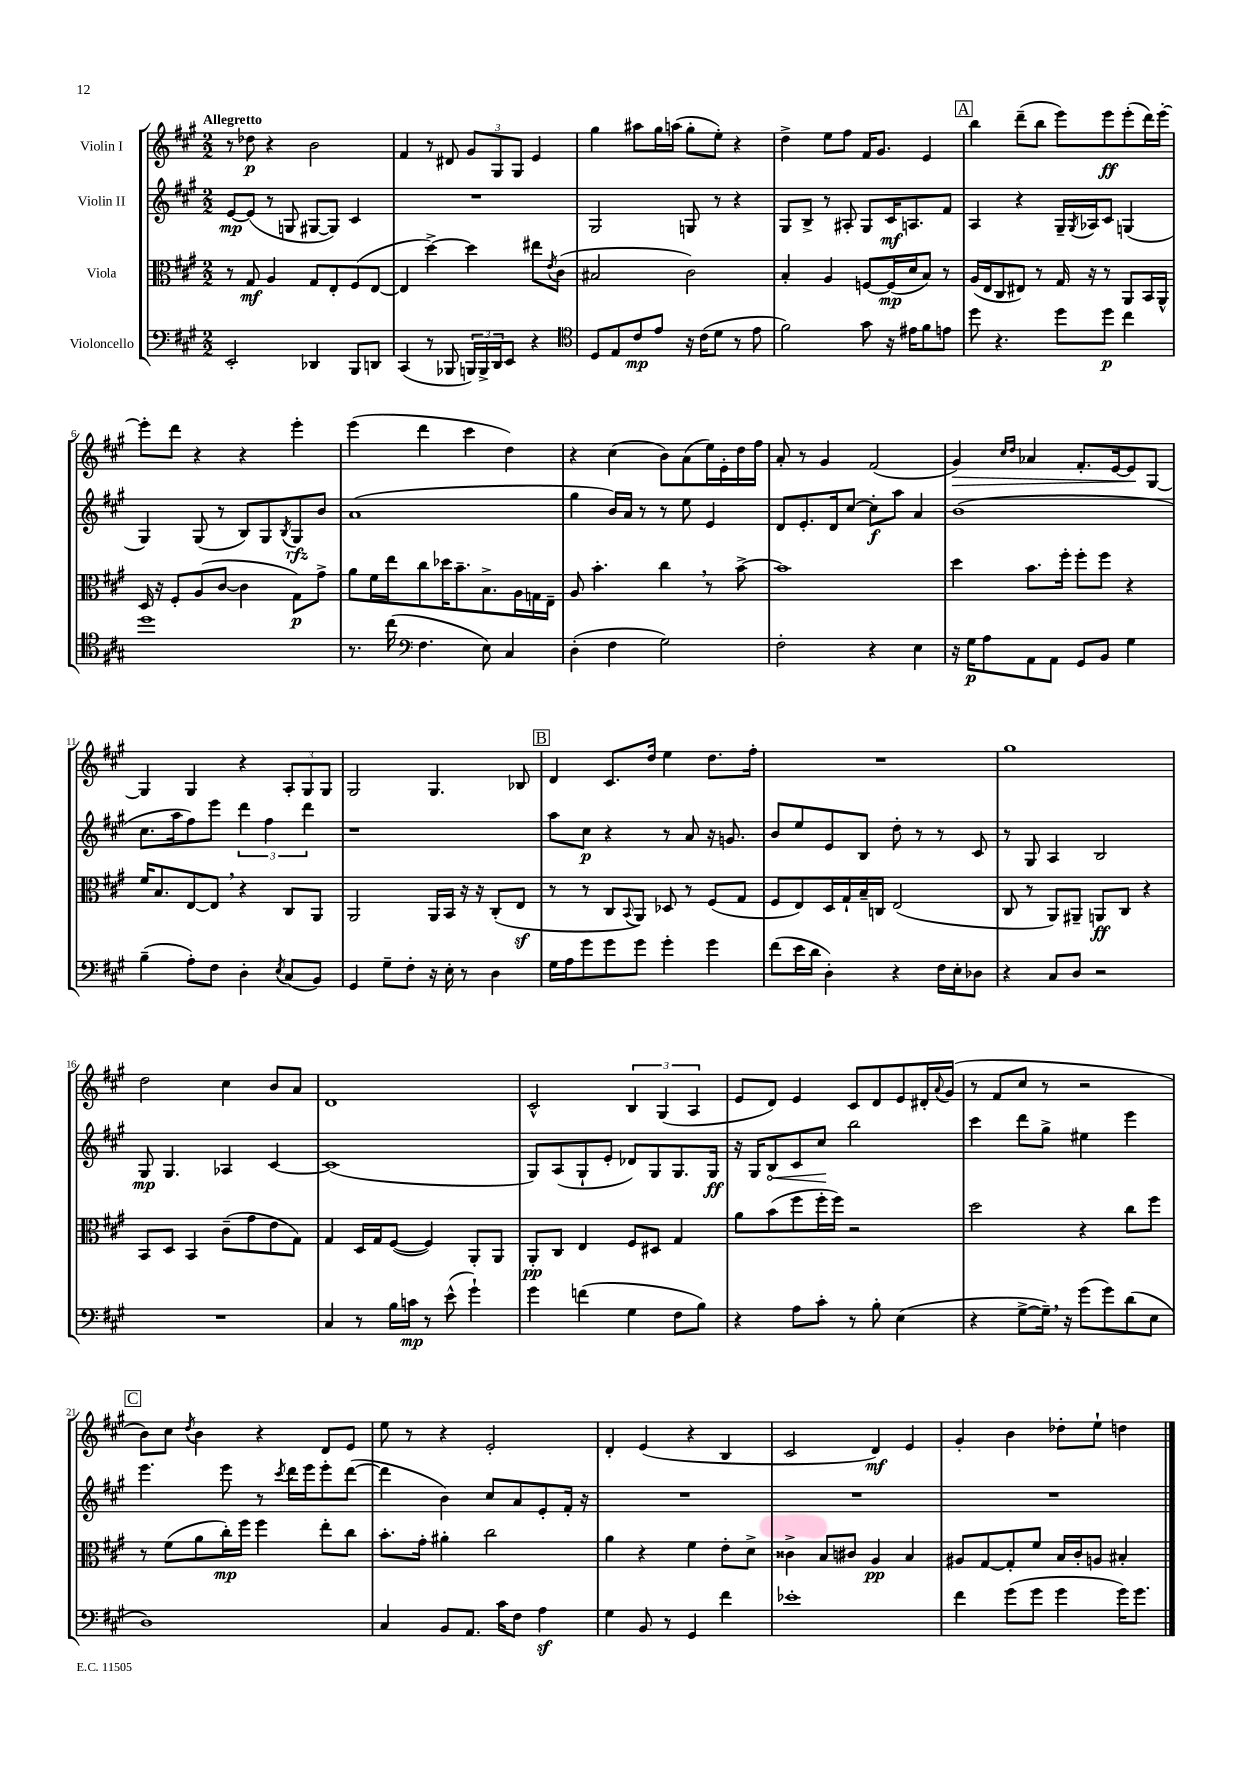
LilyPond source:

<<
\new StaffGroup <<
\new Staff = "s0" \with { instrumentName = "Violin I" } {
    \clef treble \key a \major \numericTimeSignature \time 2/2 \tempo "Allegretto"
    r8 des''8\p r4 b'2 |
    fis'4 r8 dis'8 \tuplet 3/2 { gis'8 gis8 gis8 } e'4 |
    gis''4 ais''8 gis''16 a''16( gis''8-. e''8-.) r4 |
    d''4-> e''8 fis''8 fis'16 gis'8. e'4 |
    \mark \markup { \box "A" } b''4 d'''8--( b''8 e'''8) e'''8\ff e'''8-.( d'''16) e'''16~-. |
    e'''8-. d'''8 r4 r4 e'''4-. |
    e'''4( d'''4 cis'''4 d''4) |
    r4 cis''4( b'8) a'8( e''16) e'16-. d''16 fis''16 |
    a'8-. r8 gis'4 fis'2( |
    gis'4\>) \grace { cis''16 d''16 } aes'4 fis'8.-. e'16~ e'8\! gis8~ |
    gis4 gis4 r4 \tuplet 3/2 { a8-. gis8 gis8 } |
    gis2 gis4. bes8 |
    \mark \markup { \box "B" } d'4 cis'8. d''16 e''4 d''8. fis''16-. |
    R1 |
    gis''1 |
    d''2 cis''4 b'8 a'8 |
    d'1 |
    cis'2-^ \tuplet 3/2 { b4 gis4( a4 } |
    e'8 d'8) e'4 cis'8 d'8 e'8 dis'16-. \appoggiatura { a'8 } gis'16( |
    r8 fis'8 cis''8 r8 r2 |
    \mark \markup { \box "C" } b'8) cis''8 \acciaccatura { d''8 } b'4 r4 d'8 e'8 |
    e''8 r8 r4 e'2-. |
    d'4-. e'4( r4 b4 |
    cis'2 d'4\mf) e'4 |
    gis'4-. b'4 des''8-. e''8-! d''4 \bar "|." |
}
\new Staff = "s1" \with { instrumentName = "Violin II" } {
    \clef treble \key a \major \numericTimeSignature \time 2/2
    e'8~\mp e'8( r8 g8 gis8~ gis8) cis'4 |
    R1 |
    gis2 g8 r8 r4 |
    gis8 b8-> r8 ais8-. gis8 cis'16\mf a8. fis'8 |
    \mark \markup { \box "A" } a4 r4 gis16-- \acciaccatura { gis8 } aes16 cis'8 g4( |
    gis4) gis8( r8 b8) gis8 \acciaccatura { b8 } gis8\rfz b'8 |
    a'1( |
    gis''4 b'16) a'16 r8 r8 e''8 e'4 |
    d'8 e'8.-. d'16 cis''8~ cis''8-.\f a''8 a'4 |
    b'1( |
    cis''8. a''16 fis''8) e'''8 \tuplet 3/2 { d'''4 fis''4 d'''4 } |
    r1 |
    \mark \markup { \box "B" } a''8 cis''8\p r4 r8 a'8 r16 g'8. |
    b'8 e''8 e'8 b8 d''8-. r8 r8 cis'8 |
    r8 gis8 a4 b2 |
    gis8\mp gis4. aes4 cis'4~ |
    cis'1( |
    gis8) a8( gis8-! e'8-. des'8) gis8 gis8. gis16\ff |
    r16 gis16 \once \override Hairpin.circled-tip = ##t b8\< cis'8 cis''8\! b''2 |
    cis'''4 d'''8 gis''8-> eis''4 e'''4 |
    \mark \markup { \box "C" } e'''4. e'''8 r8 \acciaccatura { cis'''8 } d'''16 e'''16 e'''8-. d'''8~( |
    d'''4 b'4) cis''8 a'8 e'8-. fis'16-. r16 |
    R1 |
    R1 |
    R1 \bar "|." |
}
\new Staff = "s2" \with { instrumentName = "Viola" } {
    \clef alto \key a \major \numericTimeSignature \time 2/2
    r8 gis8\mf a4 gis8 e8-. fis8( e8~ |
    e4 d''4~->) d''4 eis''8 \acciaccatura { e'8 } cis'8( |
    bis2 cis'2) |
    b4-. a4 f8~ f16\mp( d'16 b8) r8 |
    \mark \markup { \box "A" } a16( e16 cis8 eis8) r8 gis16 r16 r8 a,8 b,16 a,16-^ |
    d16 r16 fis8-. a8( cis'8~ cis'4 gis8\p) gis'8-> |
    a'8 fis'16 e''16 cis''8 des''16 b'8.-- b8.-> a16 g16 e16-- |
    a8 b'4.-. cis''4 \breathe r8 b'8~-> |
    b'1 |
    d''4 b'8. fis''16-. fis''8-. fis''8 r4 |
    fis'16 b8. e8~ e8 \breathe r4 cis8 a,8 |
    a,2 a,16 b,16 r16 r16 cis8-.( e8\sf |
    \mark \markup { \box "B" } r8 r8 cis8 \appoggiatura { b,8 } a,8) des8 r8 fis8( gis8 |
    fis8 e8) d16 gis16-! b16-- c16 e2( |
    cis8 r8 a,8) ais,8-- a,8\ff cis8 r4 |
    b,8 d8 b,4 cis'8--( gis'8 e'8 gis8) |
    gis4 d16 gis16 fis8~( fis4) a,8-. a,8 |
    a,8-.\pp cis8 e4 fis8 dis8 gis4 |
    a'8 b'8( fis''8 fis''16-. fis''16) r2 |
    d''2 r4 cis''8 fis''8 |
    \mark \markup { \box "C" } r8 fis'8( a'8 cis''16-.\mp) fis''16 fis''4 e''8-. cis''8 |
    b'8.-. gis'16-. ais'4-. cis''2 |
    a'4 r4 fis'4 e'8-. d'8-> |
    cisis'4-> b8 cis'8 a4\pp b4 |
    ais8 gis8~ gis8-. fis'8 b16 cis'16-. a8 bis4-. \bar "|." |
}
\new Staff = "s3" \with { instrumentName = "Violoncello" } {
    \clef bass \key a \major \numericTimeSignature \time 2/2
    e,2-. des,4 b,,8 d,8 |
    cis,4( r8 bes,,8 \tuplet 3/2 { b,,16) b,,16-> d,16 } e,8 r4 |
    \clef tenor d8 e8 cis'8\mp e'8 r16 cis'16( d'8 r8 e'8 |
    fis'2) gis'8 r16 eis'16 fis'8 e'8 |
    \mark \markup { \box "A" } d''8 r4. d''8 d''8\p cis''4 |
    d''1 |
    r8. cis''16( \clef bass fis4. e8) cis4 |
    d4-.( fis4 gis2) |
    fis2-. r4 e4 |
    r16 gis16\p a8 a,8 a,8 gis,8 b,8 gis4 |
    b4--( a8-.) fis8 d4-. \acciaccatura { e8 } cis8( b,8) |
    gis,4 gis8-- fis8-. r16 e16-. r8 d4 |
    \mark \markup { \box "B" } gis16 a16 gis'8 gis'8 gis'8 gis'4-. gis'4 |
    fis'8( e'16 d'16 d4-.) r4 fis16 e16-. des8 |
    r4 cis8 d8 r2 |
    R1 |
    cis4 r8 b16 c'16\mp r8 e'8-^( gis'4-!) |
    gis'4 f'4( gis4 fis8 b8) |
    r4 a8 cis'8-. r8 b8-. e4( |
    r4 gis8~-> gis16--) \breathe r16 gis'8( gis'8) d'8( e8 |
    \mark \markup { \box "C" } d1) |
    cis4 b,8 a,8. cis'16 fis8 a4\sf |
    gis4 b,8 r8 gis,4 fis'4 |
    ees'1-. |
    fis'4 gis'8( gis'8 gis'4 gis'16) gis'8. \bar "|." |
}
>>
>>
